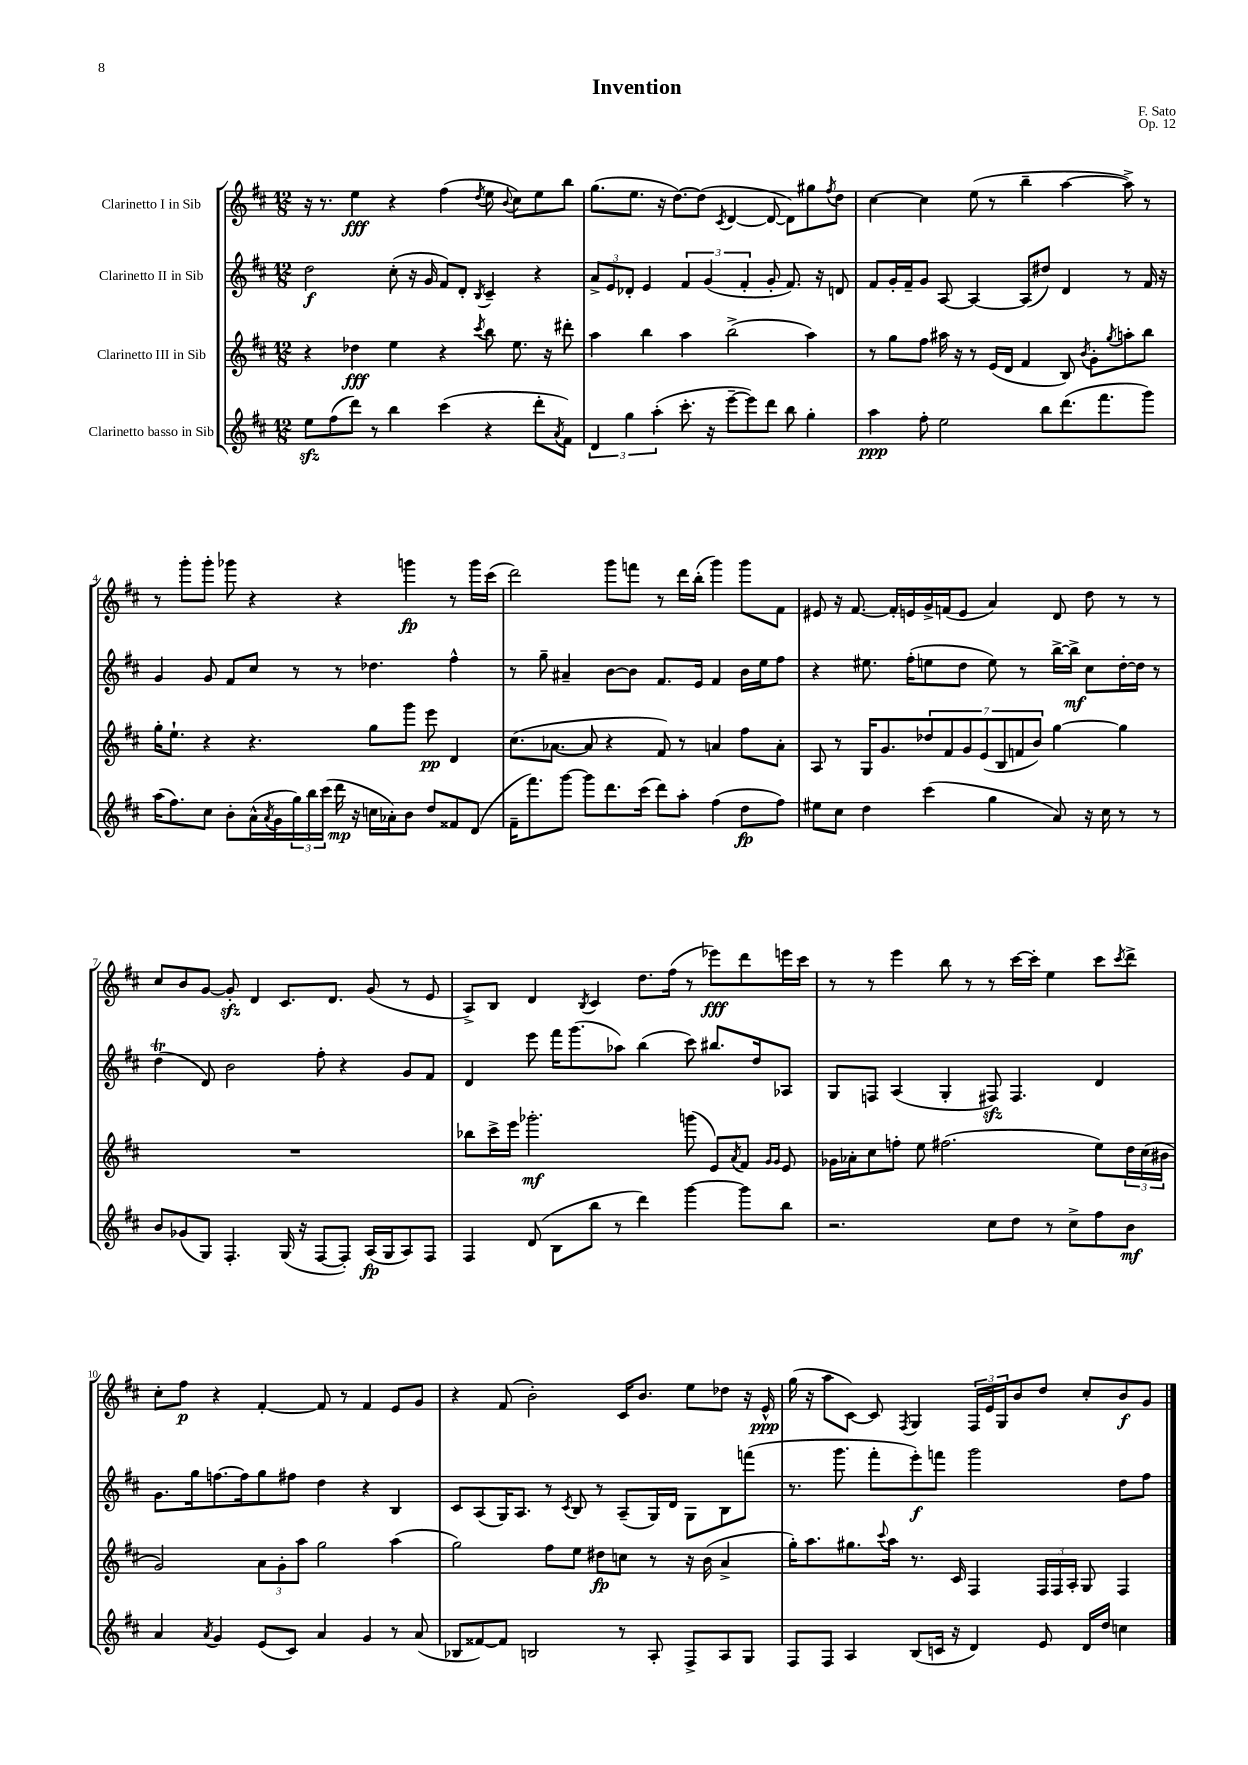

**kern	**kern	**kern	**kern
*staff4	*staff3	*staff2	*staff1
*clefG2	*clefG2	*clefG2	*clefG2
*k[f#c#]	*k[f#c#]	*k[f#c#]	*k[f#c#]
*M12/8	*M12/8	*M12/8	*M12/8
8ee	4r	2dd	16r
.	.	.	8.r
(8ff#	.	.	.
8ddd)	4dd-	.	4ee
8r	.	.	.
4bb	4ee	(8cc#'	4r
.	.	16r	.
.	.	16g	.
(4ccc#	4r	8f#)	(4ff#
.	.	8d'	.
.	8qccc#	8qB	8qdd
4r	8bb	4c#~	8ee
.	.	.	8qqb
.	8.ee	.	8cc#)
8ddd'	.	4r	8ee
.	16r	.	.
8qa	.	.	.
8f#)	8ddd#'	.	8bb
=	=	=	=
6d	4aa	12a^	(8.gg
.	.	12e	.
6gg	.	12d-'	.
.	.	.	8.ee
.	4bb	4e	.
(6aa'	.	.	.
.	.	.	16r
.	.	.	[8.dd)
8.ccc#'	4aa	6f#	.
.	.	.	(8dd]
.	.	(6g	.
16r	.	.	.
.	.	.	8qc#
[8eee~	(2bb^	.	[4d
.	.	6f#'	.
8eee])	.	.	.
8ddd	.	8g'	8d_
8bb	.	8.f#)	8d])
4gg'	4aa)	.	8gg#
.	.	16r	.
.	.	.	8qff#
.	.	8d	8dd
=	=	=	=
4aa	8r	8f#	[4cc#
.	8gg	16g'	.
.	.	16f#~	.
8ff#'	8ff#	8g	4cc#]
2ee	16aa#	[8A	.
.	16r	.	.
.	8r	4A_	(8ee
.	(16e	.	8r
.	16d	.	.
.	4f#	(8A]	4bb~
8bb	.	8dd#)	.
(8.ddd	8B)	4d	[4aa
.	8qb	.	.
.	8g'	.	.
8.fff#	.	.	.
.	8qgg	.	.
.	8aa'	8r	8aa^])
8ggg)	8bb	16f#	8r
.	.	16r	.
=	=	=	=
(16aa	16gg'	4g	8r
8.ff#)	8.ee`	.	.
.	.	.	8ggg'
8cc#	4r	8g	8ggg'
8b'	.	8f#	8ggg-
(16a^^	4.r	8cc#	4r
8qa	.	.	.
16g	.	.	.
24gg)	.	8r	.
24bb	.	.	.
(24ccc#	.	.	.
16ddd	.	8r	4r
16r	.	.	.
16cc	8gg	4.dd-	.
16a-')	.	.	.
8b	8ggg	.	4ggg
8dd	8eee	.	.
8f##	4d	4ff#^^	8r
(8d	.	.	16ggg
.	.	.	(16ccc#
=	=	=	=
16f#~	(8.cc#	8r	2ddd)
8.fff#)	.	.	.
.	.	8gg~	.
.	[8.a-	.	.
[8ggg	.	4a#~	.
8ggg]	8a-]	.	.
8.ddd	4r	[8b	8ggg
.	.	8b]	8fff
(16ccc#	.	.	.
8ddd)	8f#)	8.f#	8r
8aa'	8r	.	16ddd
.	.	16e	(16bb'
(4ff#	4a	4f#	4ggg)
8dd	8ff#	16b	8ggg
.	.	16ee	.
8ff#)	8a'	8ff#	8f#
=	=	=	=
8ee#	8A	4r	8e#
8cc#	8r	.	16r
.	.	.	[8.f#
4dd	16G	8.ee#	.
.	8.g	.	.
.	.	.	16f#']
.	.	(16ff#'	16e
(4ccc#	14dd-	8ee	16g^
.	.	.	(16f
.	14f#	.	.
.	.	8dd	8e
.	14g	.	.
.	(14e	.	.
4gg	.	8ee)	4a)
.	14B	.	.
.	14f	.	.
.	.	8r	.
.	14b)	.	.
8a)	[4gg	[16bb^	8d
.	.	16bb^]	.
16r	.	8cc#	8dd
16cc#	.	.	.
8r	4gg]	[16dd'	8r
.	.	16dd]	.
8r	.	8r	8r
=	=	=	=
8b	1.r	(4dd	8cc#
(8g-	.	.	8b
8G)	.	8d)	[8g
4.F#'	.	2b	8g']
.	.	.	4d
(16G	.	.	8.c#
16r	.	.	.
[8F#	.	8ff#'	.
.	.	.	8.d
8F#'])	.	4r	.
(16A	.	.	(8g
16G	.	.	.
8A)	.	8g	8r
8F#	.	8f#	8e
=	=	=	=
4F#	8bb-	4d	8A^)
.	16ccc#^	.	8B
.	16eee	.	.
(8d	2.ggg-'	8eee	4d
8B	.	16fff#	.
.	.	(8.ggg	.
.	.	.	8qB
8bb	.	.	4c#
8r	.	8aa-)	.
4ddd)	.	(4bb	8.dd
.	.	.	(16ff#
[4ggg	(8ggg	8ccc#)	8r
.	8e)	8.bb#	8eee-)
.	8qa	.	.
8ggg]	8f#	.	8ddd
.	.	16dd	.
.	16qqg	.	.
.	16qqg	.	.
8bb	8e	8A-	16eee
.	.	.	16ccc#
=	=	=	=
2.r	16g-	8G	8r
.	16a-'	.	.
.	8cc#	8F	8r
.	8ff'	(4A	4eee
.	8ee	.	.
.	(2.ff#	4G'	8bb
.	.	.	8r
8cc#	.	8F#)	8r
8dd	.	4.F#	[16ccc#
.	.	.	16ccc#']
8r	.	.	4ee
8cc#^	.	.	.
8ff#	8ee)	4d	8ccc#
.	.	.	8qccc#
8b	24dd	.	8ddd^
.	(24cc#	.	.
.	24b#	.	.
=	=	=	=
4a	2g)	8.g	8cc#'
.	.	.	8ff#
.	.	16gg	.
8qa	.	.	.
4g	.	[8.ff	4r
.	.	16ff]	.
(8e	12a	8gg	[4f#'
.	12g'	.	.
8c#)	.	8ff#	.
.	12aa	.	.
4a	2gg	4dd	8f#]
.	.	.	8r
4g	.	4r	4f#
8r	(4aa	4B	8e
(8a	.	.	8g
=	=	=	=
8B-	2gg)	8c#	4r
[8f##)	.	(8A	.
8f##]	.	16G)	(8f#
.	.	8.A	.
2B	.	.	2b')
.	8ff#	8r	.
.	.	8qc#	.
.	8ee	8B	.
.	8dd#	8r	.
8r	8cc	(8A~	16c#
.	.	.	8.b
8A'	8r	16G)	.
.	.	16d	.
8F#^	16r	8G	8ee
.	(16b	.	.
8A	4a^	8B	8dd-
8G	.	(8fff	16r
.	.	.	16e^^
=	=	=	=
8F#	16gg')	8.r	(16gg
.	8.aa	.	16r
8F#	.	.	8aa
.	.	8.ggg	.
4A	8.gg#	.	[8c#)
.	.	8fff#'	8c#]
.	8qqccc#	.	.
.	16aa	.	.
.	.	.	8qF#
(8B	8.r	8eee')	4G
16c	.	8fff	.
16r	16c#	.	.
4d)	4F#	2ggg	24F#
.	.	.	24e
.	.	.	24G
.	.	.	8b
8e	24F#	.	8dd
.	24F#	.	.
.	24A'	.	.
16d	8G	.	8cc#'
16dd	.	.	.
4cc	4F#	8dd	8b
.	.	8ff#	8g
==	==	==	==
*-	*-	*-	*-
